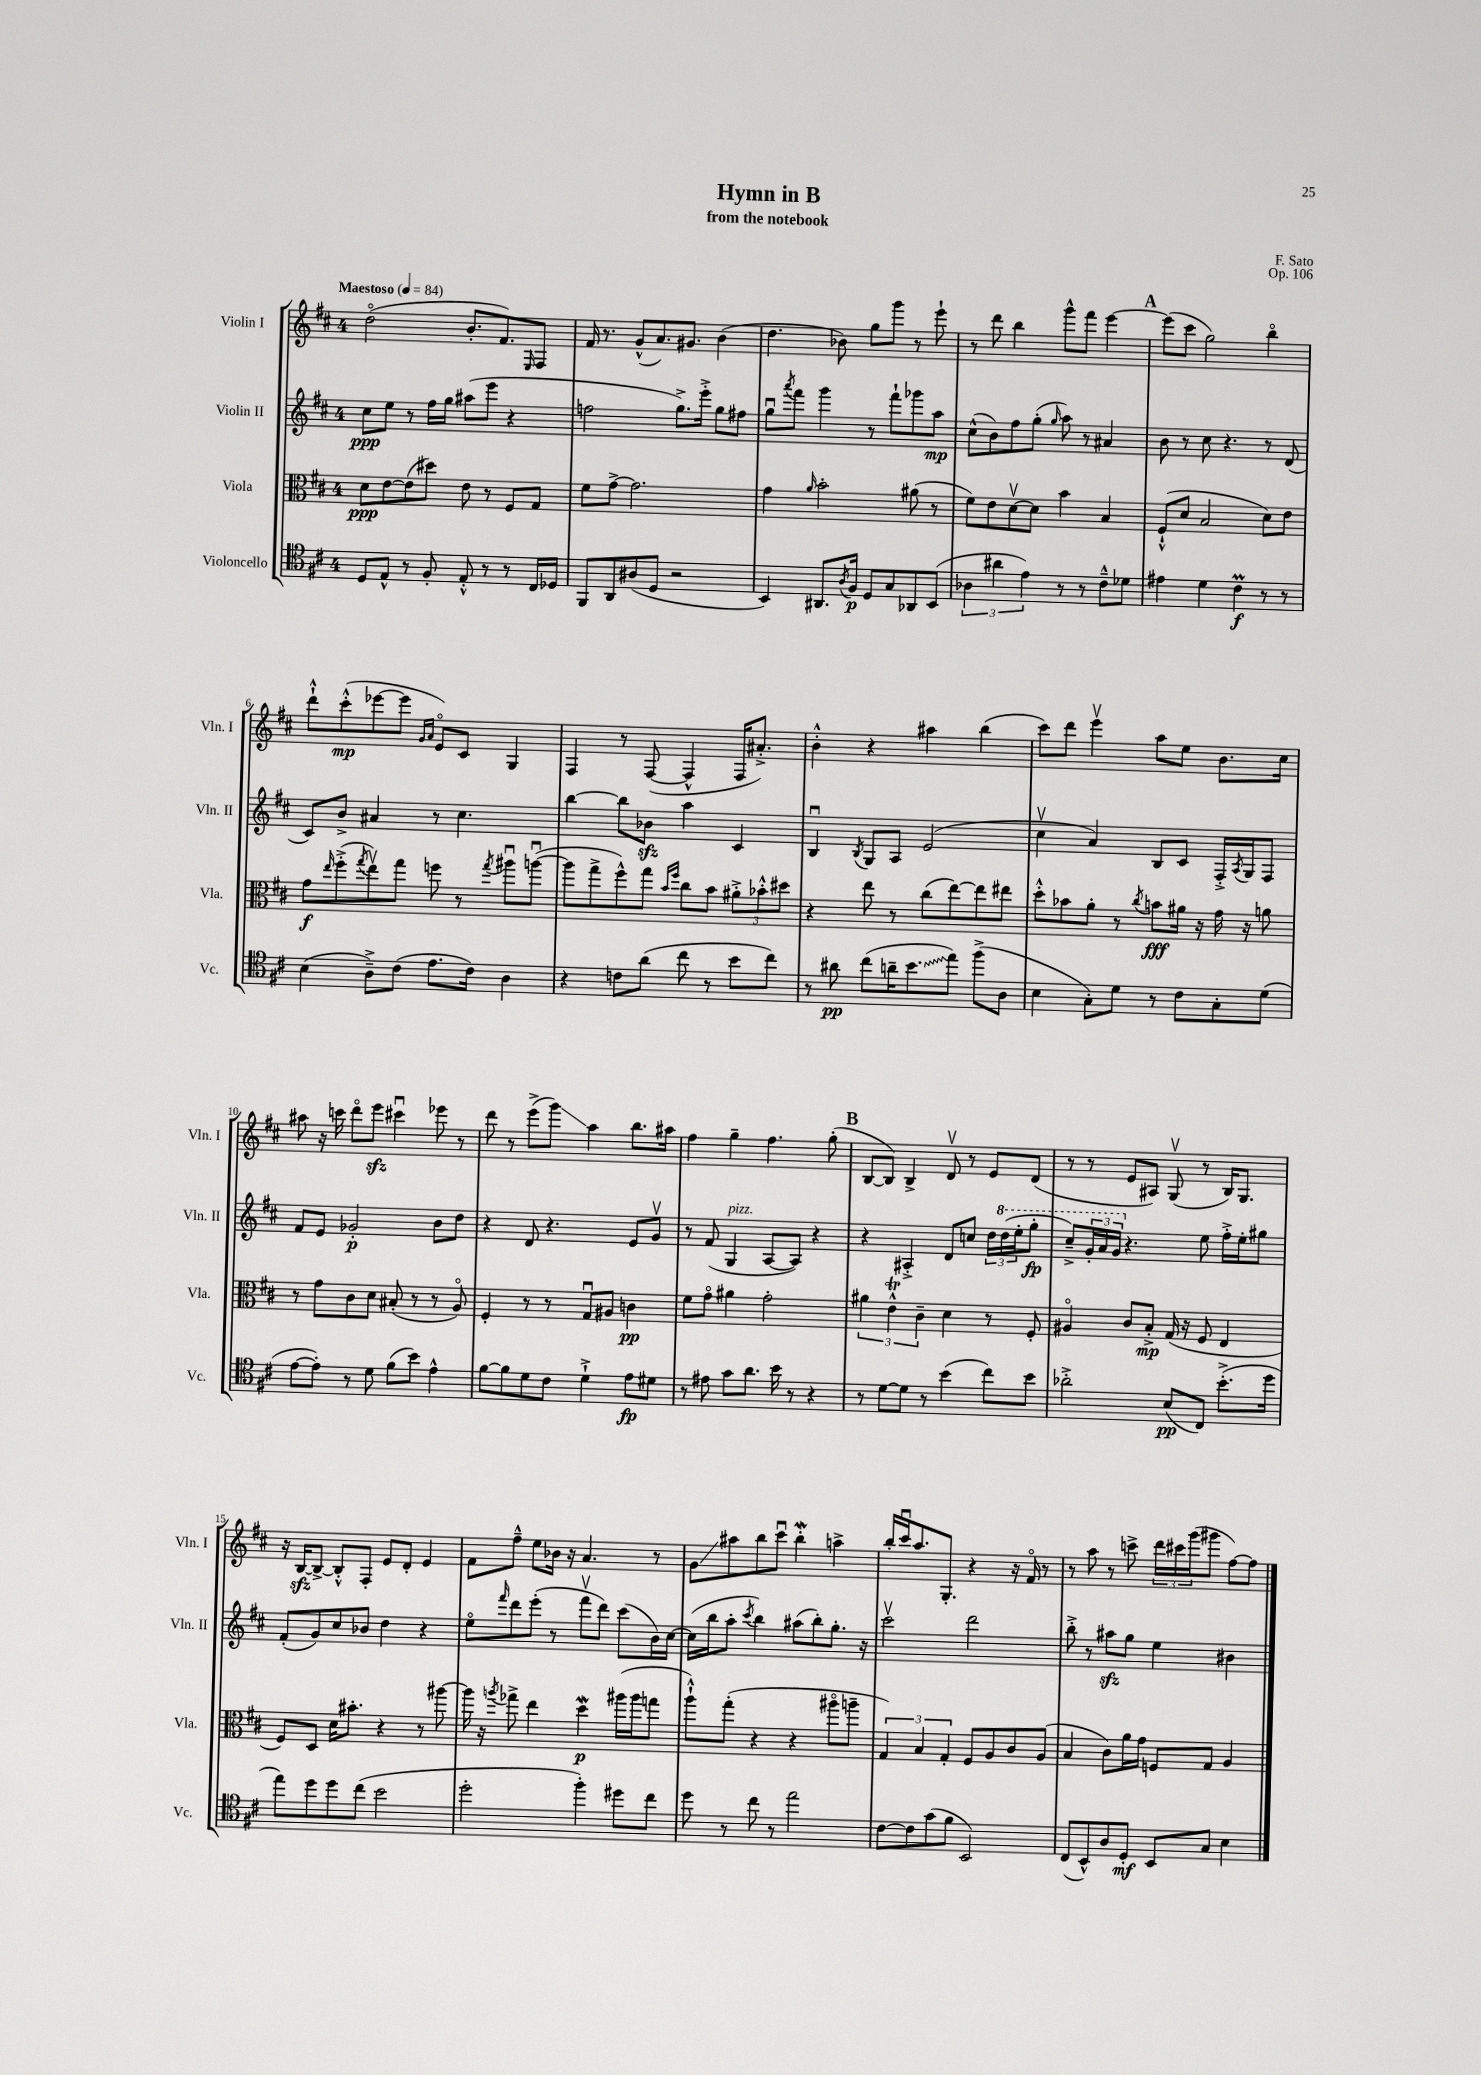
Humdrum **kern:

**kern	**kern	**kern	**kern
*staff4	*staff3	*staff2	*staff1
*clefC4	*clefC3	*clefG2	*clefG2
*k[f#c#]	*k[f#c#]	*k[f#c#]	*k[f#c#]
*M4/4	*M4/4	*M4/4	*M4/4
*MM84	*MM84	*MM84	*MM84
8D/L	8d\L	8cc#\L	(2ddo\
8E^^/J	[8e\	8ee\J	.
8r	(8e\]	8r	.
8F#'/	8dd#\J)	16ff#\LL	.
.	.	16gg\JJ	.
8E'^^/	8e\	(8aa#\L	8.b'/L
8r	8r	8eee\J	.
.	.	.	8.f#/)
8r	8F#/L	4r	.
.	.	.	16qqE/
16C#/LL	8G/J	.	8F#/J
16D-/JJ	.	.	.
=	=	=	=
8FF#/L	8f#\L	2ff\	16f#/
.	.	.	8.r
8AA/	[8g^\J	.	.
(8A#/	2.g\]	.	(8g^^/L
8D/J	.	.	8.a/)
2r	.	8.gg^\L)	.
.	.	.	8.g#/J
.	.	16eee'^\Jk	.
.	.	8gg\L	(4b\
.	.	8ff#\J	.
=	=	=	=
4BB/)	4g\	8ggu\L	4.dd\
.	.	8qaaa/	.
.	.	8fff#\J	.
.	16qqa/	.	.
8.AA#/L	2b'\	4ggg\	.
.	.	.	8b-\)
8qA/	.	.	.
16F#/Jk	.	.	.
8D/L	.	8r	8gg\L
8G/	.	8fff#`\L	8ggg\J
8AA-/	(8a#\	8ggg-\	8r
(8BB/J	8r	8aa\J	8eee`\
=	=	=	=
6A-\	8f#\L)	(8cc#^^\L	8r
.	8e\	8b\)	8ddd\
6a#\	.	.	.
.	[8dv\	8ff#\	4bb\
6e\)	.	.	.
.	8d\]J	(8gg'\J	.
.	.	16qqgg/	.
8r	4b\	8aa\)	8ggg^^\L
8r	.	8r	8fff#\J
8c#~^^\L	4B/	4a#/	[4eee\
8d-\J	.	.	.
=	=	=	=
4e#\	(8F#`^^/L	8b\	(8eee\]L
.	8d/J	8r	8ccc#\J
4d\	2B/	8cc#\	2gg\)
.	.	4.r	.
4c#\	.	.	.
8r	8d\L)	8r	4bbo\
8r	8e\J	(8d/	.
=	=	=	=
(4B\	8g\L	8c#/L)	8ddd`^^\L
.	16qqee/	.	.
.	(8ff#'^\	8b^/J	(8ccc#'^^\
.	8qgg/	.	.
8A~^\L)	8eev\)	4a#/	[8eee-\
(8c#\J	8gg\J	.	8eee-\]J
.	.	.	16qqg/LL
.	.	.	16qqa/JJ
8.e\L	8ff\	8r	8eo/L)
.	8r	4.cc#\	8c#/J
16c#\Jk)	.	.	.
.	8qgg/	.	.
4A\	8aa#u\L	.	4G/
.	([8aau\J	.	.
=	=	=	=
4r	8aa\]L	[4bb\	4F#/
.	8gg^\	.	.
8c\L	8ff#^^\)	8bb\]L	8r
(8a\J	8gg\J	8b-\J	([8F#/
.	16qqb/LL	.	.
.	16qqff#/JJ	.	.
8cc#\	8cc#\L	4aa\	4F#^^/]
8r	8b\J	.	.
8b\L	12a#'^\L	4c#/	16F#/LK
.	.	.	8.a#'^/J)
.	12b-'^^\	.	.
8cc#\J)	.	.	.
.	12dd#\J	.	.
=	=	=	=
8r	4r	4Bu/	4b'^^\
8a#\	.	.	.
.	.	8qB/	.
(8cc#\L	8ee\	8G/L	4r
16a~\K	8r	8A/J	.
8.b\	.	.	.
.	(8cc#\L	(2e/	4aa#\
8ee\J)	[8ee\)	.	.
(8ff#^\L	8ee\]	.	(4bb\
8A\J	8ee#\J	.	.
=	=	=	=
4B\	8dd'^^\L	4cc#v\	8ccc#\L)
.	8b-\	.	8ddd\J
8G'\L)	8a'\J	4a/)	4eeev\
8d\J	8r	.	.
.	8qcc#/	.	.
8r	8b\L	8B/L	8aa\L
8c#\L	16a#\Jk	8c#/J	8ee\J
.	16r	.	.
8G'\	16g\	16F#'^/LL	8.b\L
.	.	8qA/	.
.	16r	16G/J	.
(8d\J	8a\	8F#/J	.
.	.	.	16cc#\Jk
=	=	=	=
[8e\L	8r	8f#/L	8aa#\
8e'\]J)	8g\L	8e/J	16r
.	.	.	16ccc\
8r	8c#\	2g-'/	8dddo\L
8d\	8d\J	.	8eee\J
(8f#\L	(8B#'/	.	4ccc#u\
8b\J)	8r	.	.
4e^^\	8r	8b\L	8eee-\
.	8Ao/)	8dd\J	8r
=	=	=	=
[8f#\L	4F#'/	4r	8ddd\
8f#\]	.	.	8r
8d\	8r	8d/	(8eee^\L
8c#\J	8r	4.r	8ggg\J)
4d`^\	8Gu/L	.	4aa\
.	8A#/J	.	.
8e\L	4c\	8e/L	8.bb\L
8d#\J	.	8gv/J	.
.	.	.	16aa#\Jk
=	=	=	=
8r	8f#\L	8r	4ff#\
8e#\	8go\J	(8f#/	.
8g\L	4a#\	4G/	4gg~\
8.a\J	.	.	.
.	2g'\	[8A/L	4.ff#\
16b\	.	.	.
8r	.	8A/]J)	.
4r	.	4r	.
.	.	.	(8gg'\
=	=	=	=
8r	6a#\	4r	[8B/L
[8d\L	.	.	8B/]J)
.	6e^^\	.	.
8d\]J	.	4A#'^/	4B^/
.	6c#~\	.	.
8r	.	.	.
(4b\	4d\	8d/L	8dv/
.	.	8cc/J	8r
8cc#\L)	8r	24dd\LL	8e/L
.	.	(24ddd\	.
.	.	24eee'\J	.
8b\J	8F#'/	8ggg'\J	(8d/J
=	=	=	=
2a-'^\	4A#o/	8ccc#~^/L)	8r
.	.	24gg'/L	8r
.	.	24aa/	.
.	.	24gg/JJ	.
.	8c#/L	4.r	8e/L
.	8B'^/J	.	8A#/J)
(8B/L	(16G/	.	(8Gv/
.	16r	.	.
8C#/J)	8F#/	8ee\	8r
(8.b'^\L	4E/	16ff#'^\LL	16B/LK)
.	.	16ee'\J	8.G/J
.	.	8gg#\J	.
16dd\Jk	.	.	.
=	=	=	=
8ee\L)	8F#/L)	(8f#'/L	16r
.	.	.	[16B/LK
8dd\	8D/J	8g/)	8B^/_J
8dd\	16d\LK	8cc#/	8B'^^/]L
.	8.b#'\J	.	.
(8cc#\J	.	8b-/J	8F#'/J
2b\	4r	4dd\	8e/L
.	.	.	8d'/J
.	8r	4r	4e/
.	[8aa#\	.	.
=	=	=	=
2dd'\	16aa#\]	8eeo\L	8f#\L
.	16r	.	.
.	8qaa/	16qqfff#/	.
.	8gg-^\	8ddd\	8ff#~^^\J
.	4ee\	(8eee'\J	8ee\L
.	.	8r	16b-\Jk
.	.	.	16r
4ff#'\)	4dd\	8fff#v\L	4.a/
.	.	8ddd\J)	.
8dd#\L	(16aa#\LL	(8ccc#\L	.
.	16aa#\J	.	.
8cc#\J	8gg\J	16b\L)	8r
.	.	[16cc#\JJ	.
=	=	=	=
8dd\	8aa`^^\L)	(16cc#\]LL	8g\L
.	.	16bb\J	.
8r	(8gg'\J	8aa'\J	8aa#\
.	.	8qccc#/	.
8cc#\	4r	4bb\)	8bb\
8r	.	.	8ccc#u\J
2ee\	4r	(8aa#\L	4bb'\
.	.	8bb'\)	.
.	8aa#o\L	8.gg'\J	4aa^\
.	8aa~\J	.	.
.	.	16r	.
=	=	=	=
[8c#\L	6G/)	2ccc#v\	16bb'/LL
.	.	.	16ccc#u/J
8c#\]	.	.	8.aa/
.	6B/	.	.
(8g\	.	.	.
.	.	.	8.G'/J
.	6G'/	.	.
8f#\J	.	.	.
2BB/)	8F#/L	2ddd\	4r
.	8A/	.	.
.	8c#/	.	16r
.	.	.	16f#o/
.	(8A/J	.	8r
=	=	=	=
(8C#/L	4B/	8bb'^\	8r
8BB^^/)	.	8r	8aa\
8A/	8c#\L)	8aa#\L	8r
8D'/J	16a\L	8gg\J	8ccc^\
.	16g\JJ	.	.
8BB/L	8F/L	4ee\	24ddd\LL
.	.	.	24ccc#\
.	.	.	(24ggg\J
8G/J	8G/J	.	8ggg#\J
4B\	4A/	4b#\	[8ff#\L)
.	.	.	8ff#\]J
==	==	==	==
*-	*-	*-	*-
